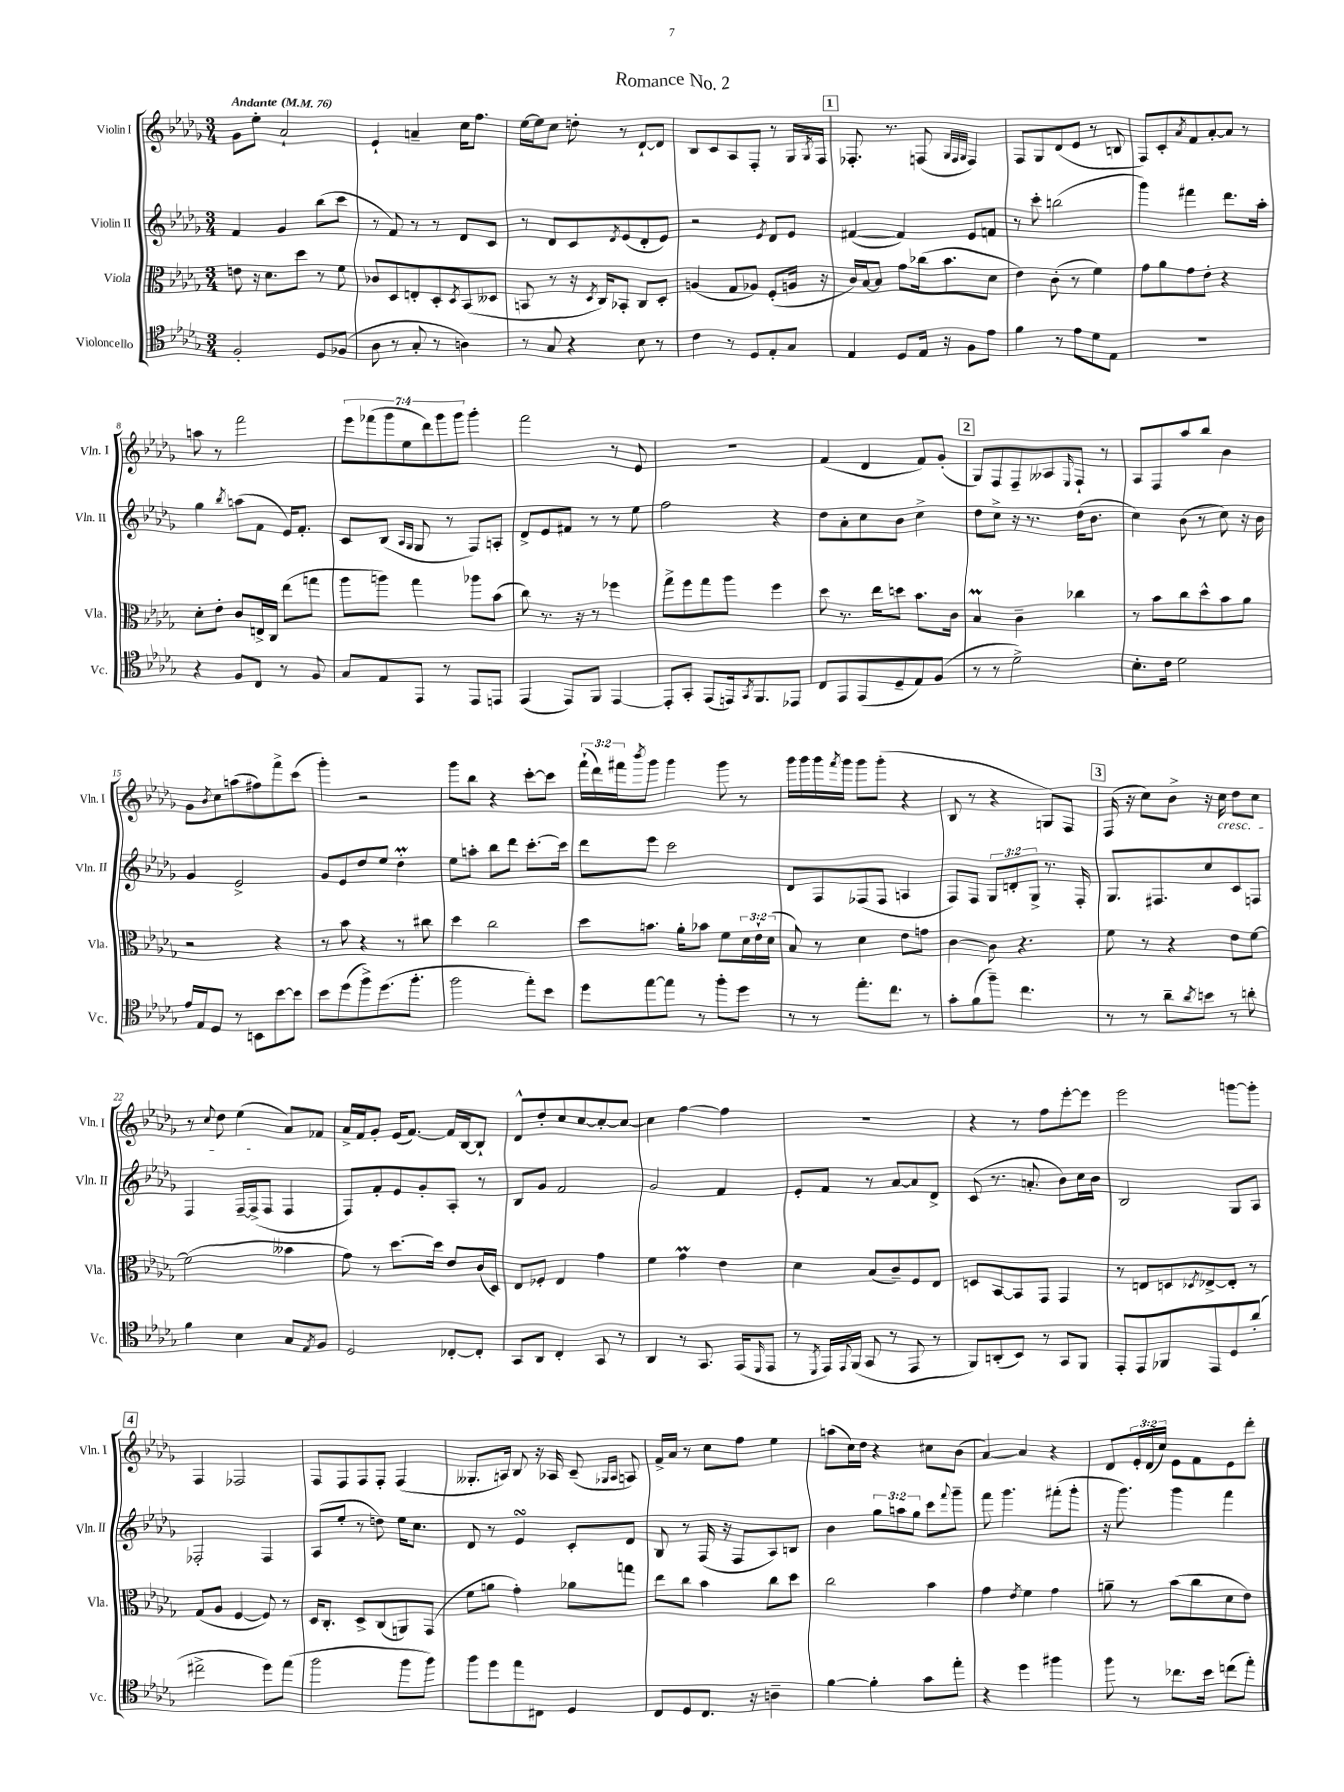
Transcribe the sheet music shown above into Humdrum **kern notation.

**kern	**kern	**kern	**kern
*staff4	*staff3	*staff2	*staff1
*clefC4	*clefC3	*clefG2	*clefG2
*k[b-e-a-d-g-]	*k[b-e-a-d-g-]	*k[b-e-a-d-g-]	*k[b-e-a-d-g-]
*M3/4	*M3/4	*M3/4	*M3/4
*MM76	*MM76	*MM76	*MM76
2F'/	8e\	4f/	8g-\L
.	16r	.	8ee-'\J
.	8.d-\L	.	.
.	.	4g-/	2a-`/
.	8dd-\J	.	.
8D-/L	8r	(8bb-\L	.
(8F-/J	8f\	8ccc\J	.
=	=	=	=
8A-\	8c-/L	8r	4e-`/
8r	8D-/	8f/)	.
8G-'/	8E'/	8r	4a~/
8r	8D-'/	8r	.
.	8qD-/	.	.
4A\)	(8BB-/	8d-/L	16cc\LK
.	.	.	8.ff\J
.	8D--/J	8c/J	.
=	=	=	=
8r	8BB/	8r	[16ee-\LL
.	.	.	16ee-\]J
8G-/	8r	8d-/L	8cc\J
4r	16r	8c/	8dd'\
.	8qD-/	.	.
.	16C/LK)	.	.
.	.	8qd-/	.
.	8BB-'/J	(8e-/	8r
8B-\	8C/L	8d-'/	[8d-`/L
8r	8D-'/J	8e-/J)	8d-/]J
=	=	=	=
4c\	(4A/	2r	8B-/L
.	.	.	8c/
8r	8G-/L	.	8A-/
8D-/L	8A-/J)	.	8F'/J
.	.	8qe-/	.
8E-'/	(8F'/L	8d-/L	8r
8G-/J	16A/Jk	8e-/J	16G-/LL
.	.	.	8qG-/
.	16r	.	16F/JJ
=	=	=	=
4E-/	16c/LL)	([4f#/	8.F-'/
.	[16B-/J	.	.
.	8B-/]J	.	.
.	.	.	8.r
8D-/L	8g-\L	4f#/])	.
16E-/Jk	(16cc-\k	.	(8F/
16r	8.b-\	.	.
.	.	.	32qqG-/LLL
.	.	.	32qqF/
.	.	.	32qqG-/JJJ
8F\L	.	8e-/L	4F/)
8e-\J	8d-\J	8f/J	.
=	=	=	=
4f\	4e-\)	8r	8F/L
.	.	8ccc'\	8G-/
8r	(8c'\	(2bb\	(8d-/
8e-\L	8r	.	8e-/J
8d-\	4f\)	.	8r
8E-\J	.	.	8B/
=	=	=	=
2.r	8g-\L	4ggg-\)	8F/L)
.	8a-\	.	8c'/
.	.	.	8qa-/
.	8g-\	4fff#\	8f/
.	8e-'\J	.	[8a-'/
.	4r	8.ddd-\L	8a-/]J
.	.	.	8r
.	.	16aa-'\Jk	.
=	=	=	=
4r	8d-'\L	4gg-\	8aa\
.	8e-'\J	.	8r
.	.	8qbb-/	.
8F/L	8c/L	(8aa\L	2fff\
8C/J	16E^/L	8f\J	.
.	16C/JJ	.	.
8r	(8ee-\L	16e-/LK)	.
.	.	8.f'/J	.
8F/	8gg\J	.	.
=	=	=	=
8G-/L	8aa-\L	8c/L	14eee-\L
.	.	.	(14fff-\
8E-/	8aa\J)	(8B-/J	.
.	.	.	14ggg-\
.	.	.	14ee-\
.	.	16qqA-/LL	.
.	.	16qqG-/JJ	.
8EE-/J	4gg-\	8G-/	.
.	.	.	14ddd-\)
.	.	.	14ggg-\
8r	.	8r	.
.	.	.	14ggg-\J
8EE-/L	8aa-\L	8F/L)	4ggg-'\
8EE/J	(8b-\J	8A'/J	.
=	=	=	=
(4EE-/	8cc\)	8d-^/L	2fff\
.	8.r	8e-/	.
8EE-/L)	.	8f#/J	.
.	16r	.	.
8FF/J	8r	8r	.
[4EE-/	4ff-\	8r	8r
.	.	8ee-\	8e-/
=	=	=	=
8EE-'/]L	8gg-^\L	2ff\	2.r
8GG-'/J	8ff\	.	.
(8EE-/L	8gg-\	.	.
16EE/k)	8aa-\J	.	.
8qGG-/	.	.	.
8.FF/	.	.	.
.	4ff\	4r	.
8EE-/J	.	.	.
=	=	=	=
8C/L	8dd-\	8dd-\L	(4f/
8EE-/	8.r	8a-'\	.
(8EE-/	.	8cc\	4d-/
.	16ee-\LK	.	.
8D-~/	8dd\J	8b-\J	.
8E-/)	8.b-\L	4cc^\	8f/L)
(8F/J	.	.	(8g-'/J
.	16c\Jk	.	.
=	=	=	=
8r	4B-/	8dd-\L	8G-/L)
8r	.	8cc^\J	8F/
2d-^\)	4c~\	16r	8F~/
.	.	8.r	.
.	.	.	8A--/
.	.	.	16qqE-/
.	4cc-\	(16dd-\LK	8F`/J
.	.	8.b-\J	.
.	.	.	8r
=	=	=	=
8.B-'\L	8r	4cc\)	8A-/L
.	8b-\L	.	8F/
16c\Jk	.	.	.
2d-\	8cc\	(8b-\	8aa-/
.	8dd-^^\	8r	8bb-/J
.	8b-\	8cc\)	4b-\
.	8a-\J	16r	.
.	.	16b-\	.
=	=	=	=
16e-/LL	2r	4g-/	8g-\L
16E-/J	.	.	.
.	.	.	8qb-/
8D-/J	.	.	8cc\
8r	.	2e-^/	(8aa\
8BB\L	.	.	8ff#\)
[8b-\	4r	.	8fff^\
8b-\]J	.	.	(8ccc\J
=	=	=	=
8b-\L	8r	8g-/L	4ggg-'\)
(8dd-\	8b-\	8e-/	.
8ff^\)	4r	8dd-/	2r
(8.dd-\	.	8ee-/J	.
.	8r	4dd-'\	.
8.ff'\J	.	.	.
.	8cc#\	.	.
=	=	=	=
2ff\	4dd-\	8ee-\L	8ggg-\L
.	.	8aa'\J	8bb-\J
.	2cc\	8bb-\L	4r
.	.	8ddd-\J	.
8ee-'\L)	.	[8.ccc'\L	[8ccc'\L
8b-\J	.	.	8ccc\]J
.	.	16ccc\]Jk	.
=	=	=	=
8dd-\L	8dd-\L	8ddd-\L	(24fff`\LL
.	.	.	24ddd-\)
.	.	.	24fff#\J
.	.	.	8qbbb-/
[8ee-\	8.b\J	8eee-\J	8ggg-\J
8ee-\]J	.	2ccc\	4ggg-\
.	16a-'\LK	.	.
8r	8b-\J	.	.
8ff'\L	8f\L	.	8ggg-\
8dd-\J	24d-\L	.	8r
.	24e-`\	.	.
.	(24d-\JJ	.	.
=	=	=	=
8r	8B-/)	8d-/L	16ggg-\LL
.	.	.	16ggg-\
8r	8r	8F/	16ggg-\
.	.	.	8qfff/
.	.	.	16ggg-\JJ
8.ee-'\L	4d-\	(8F-/	8ggg-\L
.	.	8F-/J	(8ggg-'\J
8.cc\J	.	.	.
.	8e-\L	4A/	4r
8r	8g\J	.	.
=	=	=	=
8g-'\L	[4c\	8F/L)	8B-/
(8f\	.	8F/J	8r
8ff~\J)	8c\]	12G-/L	4r
.	.	12d'/	.
4.cc\	4.r	.	.
.	.	12G-^/J	.
.	.	8.r	8G/L)
.	.	.	8F/J
.	.	16F'/	.
=	=	=	=
8r	8f\	8.G-/L	(16F/
.	.	.	16r
8r	8r	.	8cc\L)
.	.	8.F#/	.
8a-~\L	4r	.	8b-^\J
8qa-/	.	.	.
8b\J	.	8cc/	16r
.	.	.	16cc\
8r	8e-\L	8c/	8dd-\L
8a'\	[8f\J	8F/J	8cc\J
=	=	=	=
4f\	(2f\]	4F/	8r
.	.	.	8qqcc/
.	.	.	8dd-\
4B-\	.	[16F~/LL	(4ee-\
.	.	(16F^/]J	.
.	.	8F/J	.
8G-/L	4b--\	4F/	8a-/L)
8qE-/	.	.	.
8F/J	.	.	8f-/J
=	=	=	=
2D-/	8g-\)	8F/L)	16a-^/LL
.	.	.	16f/J
.	8r	8f'/	8g-'/J
.	[8.dd-\L	8e-/	(16e-/LK
.	.	.	[8.f/J)
.	.	8g-'/	.
.	16dd-\]Jk	.	.
[8C-'/L	8e-/L	8A-'/J	16f/]LL
.	.	.	[16B-/J
8C-'/]J	(16c/L	8r	8B-`/]J
.	16D-/JJ)	.	.
=	=	=	=
8GG-/L	8E-/L	8B-/L	8d-^^/L
8AA-/J	8F-'/J	8g-/J	8dd-'/
4C'/	4E-/	2f/	8cc/
.	.	.	[8cc/
8GG-/	4g-\	.	8cc'/_
8r	.	.	8cc/_J
=	=	=	=
4AA-/	4f\	2g-/	4cc\]
8r	4g-\	.	[4ff\
8.GG-/	.	.	.
.	4e-\	4f/	4ff\]
(16EE-/LK	.	.	.
16qqDD-/	.	.	.
8EE-/J	.	.	.
=	=	=	=
8r	4d-\	8e-'/L	2.r
8qDD-/	.	.	.
16EE-/LL)	.	8f/J	.
8qqEE-/	.	.	.
(16FF/JJ	.	.	.
8GG-/	(8B-/L	8r	.
8r	8c~/)	[8a-/L	.
8EE-/	8F/	8a-/]	.
8r	8E-/J	8d-^/J	.
=	=	=	=
8FF/L)	8D/L	(8c/	4r
(8AA'/	[8BB-/	8.r	.
8BB-/J)	8BB-/]	.	8r
.	.	8.a'/	.
8r	8GG-/J	.	8ff\L
8GG-/L	4GG-/	8b-\L)	[8eee-'\
8FF/J	.	16cc\L	8eee-\]J
.	.	16b-\JJ	.
=	=	=	=
8EE-'/L	8r	2B-/	2eee-\
8EE-/	8E/L	.	.
8FF-/	8D/	.	.
.	8qD-/	.	.
8EE-/	[8E-^/	.	.
8D-/	8E-'/]J	8G-/L	[8ggg\L
(8a-'/J	8r	8A-/J	8ggg'\]J
=	=	=	=
2cc#^\	(8G-/L	2F-'/	4F/
.	8A-/J	.	.
.	[4F/	.	2F-/
8dd-\L)	8F/])	4F-/	.
(8ee-\J	8r	.	.
=	=	=	=
2ff\	16D-/LK	(8A-/L	8F/L
.	8.C'/J	.	.
.	.	8ee-'/J	8F/
.	8D-^/L	8r	8F/
.	(8C/	8dd\)	8F'/J
8ff\L	8AA/)	16ee-\LK	(4F/
.	.	8.cc\J	.
8ff\J)	(8GG-/J	.	.
=	=	=	=
8ff\L	8f\L	8d-/	8.G--'/L
8dd-\	8a\J	8r	.
.	.	.	16A/Jk)
8ee-\	4g-'\)	4e-/	8B-/
8C#\J	.	.	16r
.	.	.	16A-/
4D-/	8a-\L	8c'/L	(8c~/
.	.	.	16qqG-/LL
.	.	.	16qqA-/JJ
.	8gg\J	8d-/J	8A/)
=	=	=	=
8C/L	8ee-\L	8B-/	16f^/LL
.	.	.	16a-/JJ
8D-/	8cc\J	8r	8r
8.C/J	4b-\	(16F/	8cc\L
.	.	16r	.
.	.	8F/L	8ff\J
16r	.	.	.
4A~\	8cc\L	8A-/)	4ee-\
.	8dd-\J	8B/J	.
=	=	=	=
[4f\	2cc\	4b-\	(8aa\L
.	.	.	16cc\L)
.	.	.	16dd-\JJ
4f'\]	.	12gg-\L	4r
.	.	12aa\	.
.	.	12gg-\J	.
8g-\L	4b-\	8ccc\L	8cc#\L
.	.	8qqfff/	.
8ee-'\J	.	8ggg-~\J	(8b-\J
=	=	=	=
4r	4g-\	8fff\	[4a-/)
.	.	4.ggg-\	.
.	8qe-/	.	.
4dd-\	4f\	.	4a-/]
4ff#\	4g-\	(8fff#'\L	4r
.	.	8ggg-'\J	.
=	=	=	=
8ff\	8a~\	16r	8d-/L
.	.	8.ggg-\)	.
8r	8r	.	24e-'/L
.	.	.	(24d-/
.	.	.	24cc/JJ)
8.cc-\L	(8b-\L	4ggg-\	8e-\L
.	8cc\	.	8f\
16b-\Jk	.	.	.
(8cc\L	8d-\	4fff\	8e-\
8ee-'\J)	8e-\J)	.	8ddd-'\J
==	==	==	==
*-	*-	*-	*-
